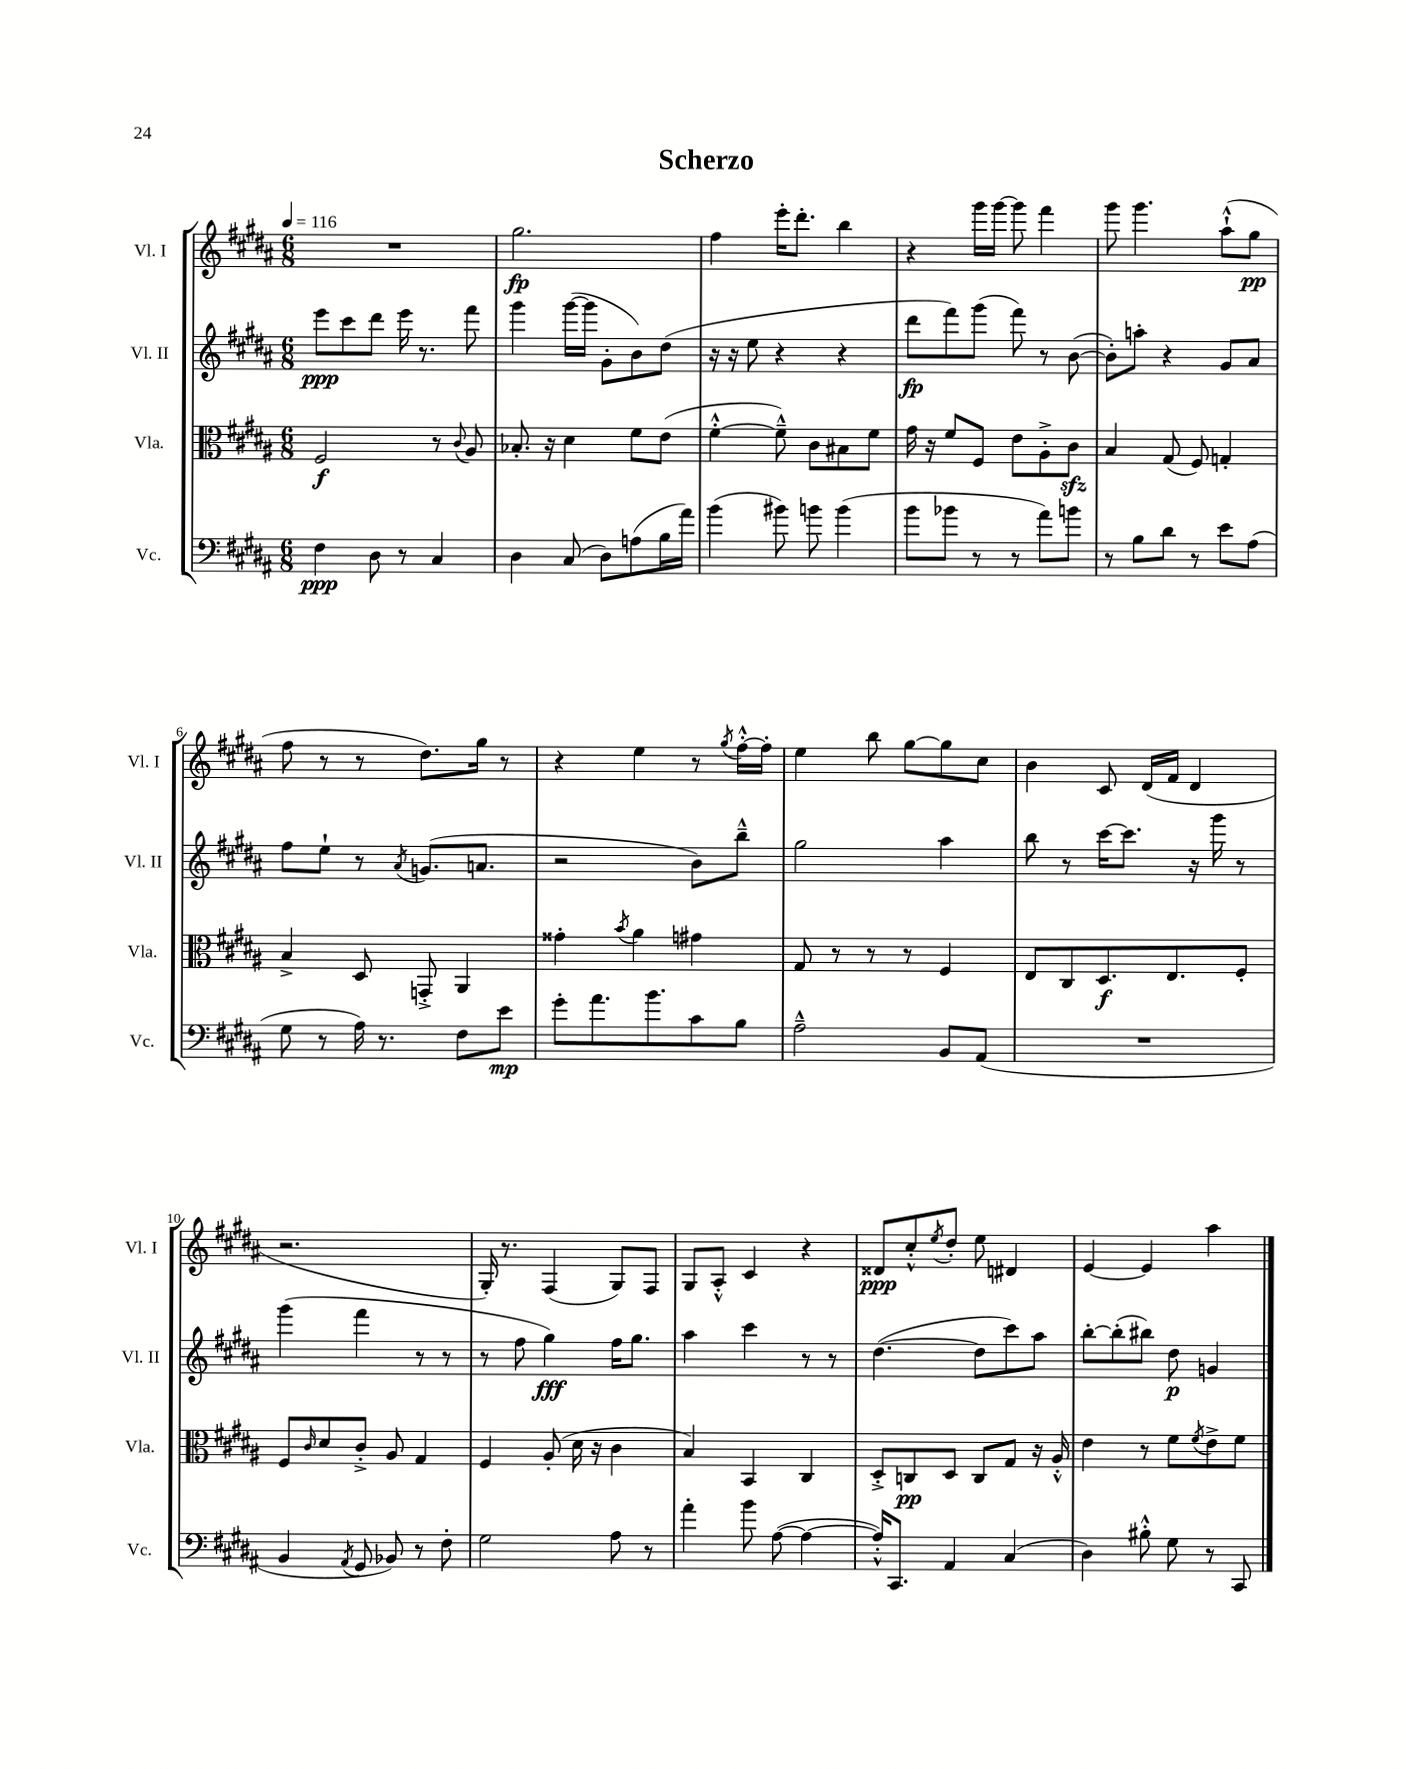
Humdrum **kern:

**kern	**kern	**kern	**kern
*staff4	*staff3	*staff2	*staff1
*clefF4	*clefC3	*clefG2	*clefG2
*k[f#c#g#d#a#]	*k[f#c#g#d#a#]	*k[f#c#g#d#a#]	*k[f#c#g#d#a#]
*M6/8	*M6/8	*M6/8	*M6/8
*MM116	*MM116	*MM116	*MM116
4F#\	2F#/	8eee\L	2.r
.	.	8ccc#\	.
8D#\	.	8ddd#\J	.
8r	.	16eee\	.
.	.	8.r	.
4C#/	8r	.	.
.	8qqc#/	.	.
.	8A#/	8fff#\	.
=	=	=	=
4D#\	8.B-'/	4ggg#\	2.gg#\
.	16r	.	.
(8C#/	4d#\	([16ggg#\LL	.
.	.	16ggg#\]JJ	.
8D#\L)	.	8g#'\L	.
(8A\	8f#\L	8b\)	.
16B\L	(8e\J	(8dd#\J	.
16a#\JJ)	.	.	.
=	=	=	=
(4b\	[4f#'^^\	16r	4ff#\
.	.	16r	.
.	.	8ee\	.
8b#\)	8f#~^^\])	4r	16eee'\LK
.	.	.	8.ddd#'\J
8b\	8c#\L	.	.
(4b\	8B#\	4r	4bb\
.	8f#\J	.	.
=	=	=	=
8b\L	16g#\	8ddd#\L	4r
.	16r	.	.
8b-\J	8f#/L	8fff#\)	.
8r	8F#/J	(8ggg#\J	16ggg#\LL
.	.	.	[16ggg#\JJ
8r	8e\L	8fff#\)	8ggg#\]
8a#\L)	8A#'^\	8r	4fff#\
8b\J	8c#\J	([8b\	.
=	=	=	=
8r	4B/	8b'\]L)	8ggg#\
8B\L	.	8aa'\J	4.ggg#\
8d#\J	(8G#/	4r	.
8r	8F#/)	.	.
8e\L	4G'/	8g#/L	(8aa#`^^\L
(8A#\J	.	8a#/J	8gg#\J
=	=	=	=
8G#\	4B^/	8ff#\L	8ff#\
8r	.	8ee`\J	8r
16A#\)	8D#/	8r	8r
8.r	.	.	.
.	.	8qa#/	.
.	8GG'^/	(8.g/L	8.dd#\L)
8F#\L	4AA#/	.	.
.	.	8.a/J	16gg#\Jk
8e\J	.	.	8r
=	=	=	=
8g#'\L	4g##'\	2r	4r
8.a#\	.	.	.
.	8qb/	.	.
.	4a#\	.	4ee\
8.b\	.	.	.
8c#\	4g#\	8b\L)	8r
.	.	.	8qgg#/
8B\J	.	8bb~^^\J	[16ff#'^^\LL
.	.	.	16ff#'\]JJ
=	=	=	=
2A#~^^\	8G#/	2gg#\	4ee\
.	8r	.	.
.	8r	.	8bb\
.	8r	.	[8gg#\L
8BB/L	4F#/	4aa#\	8gg#\]
(8AA#/J	.	.	8cc#\J
=	=	=	=
2.r	8E/L	8bb\	4b\
.	8C#/	8r	.
.	8.D#/	[16ccc#\LK	8c#/
.	.	8.ccc#\]J	.
.	.	.	(16d#/LL
.	8.E/	.	16f#/JJ
.	.	16r	4d#/
.	.	16ggg#\	.
.	8F#'/J	8r	.
=	=	=	=
4BB/	8F#/L	(4ggg#\	2.r
.	16qqc#/	.	.
.	8d#/	.	.
8qAA#/	.	.	.
8GG#/	8c#'^/J	4fff#\	.
8BB-/)	8A#/	.	.
8r	4G#/	8r	.
8F#'\	.	8r	.
=	=	=	=
2G#\	4F#/	8r	16G#'/)
.	.	.	8.r
.	.	8ff#\	.
.	(8A#'/	4gg#\)	(4F#/
.	16d#\	.	.
.	16r	.	.
8A#\	4c#\	16ff#\LK	8G#/L)
.	.	8.gg#\J	.
8r	.	.	8F#/J
=	=	=	=
4a#'\	4B/)	4aa#\	8G#/L
.	.	.	8A#'^^/J
8b\	4BB/	4ccc#\	4c#/
([8A#\	.	.	.
4A#\_	4C#/	8r	4r
.	.	8r	.
=	=	=	=
16A#'^^/]LK)	8D#'^/L	([4.dd#\	8d##/L
8.CC#/J	.	.	.
.	8C/	.	8cc#'^^/
.	.	.	8qee/
4AA#/	8D#/J	.	8dd#'/J
.	8C/L	8dd#\]L	8ee\
(4C#/	8G#/J	8ccc#\)	4d#/
.	16r	8aa#\J	.
.	16A#'^^/	.	.
=	=	=	=
4D#\)	4e\	[8bb'\L	[4e/
.	.	(8bb'\]	.
8B#'^^\	8r	8bb#\J)	4e/]
8G#\	8f#\L	8dd#\	.
.	8qf#/	.	.
8r	8e^\	4g/	4aa#\
8CC#/	8f#\J	.	.
==	==	==	==
*-	*-	*-	*-
